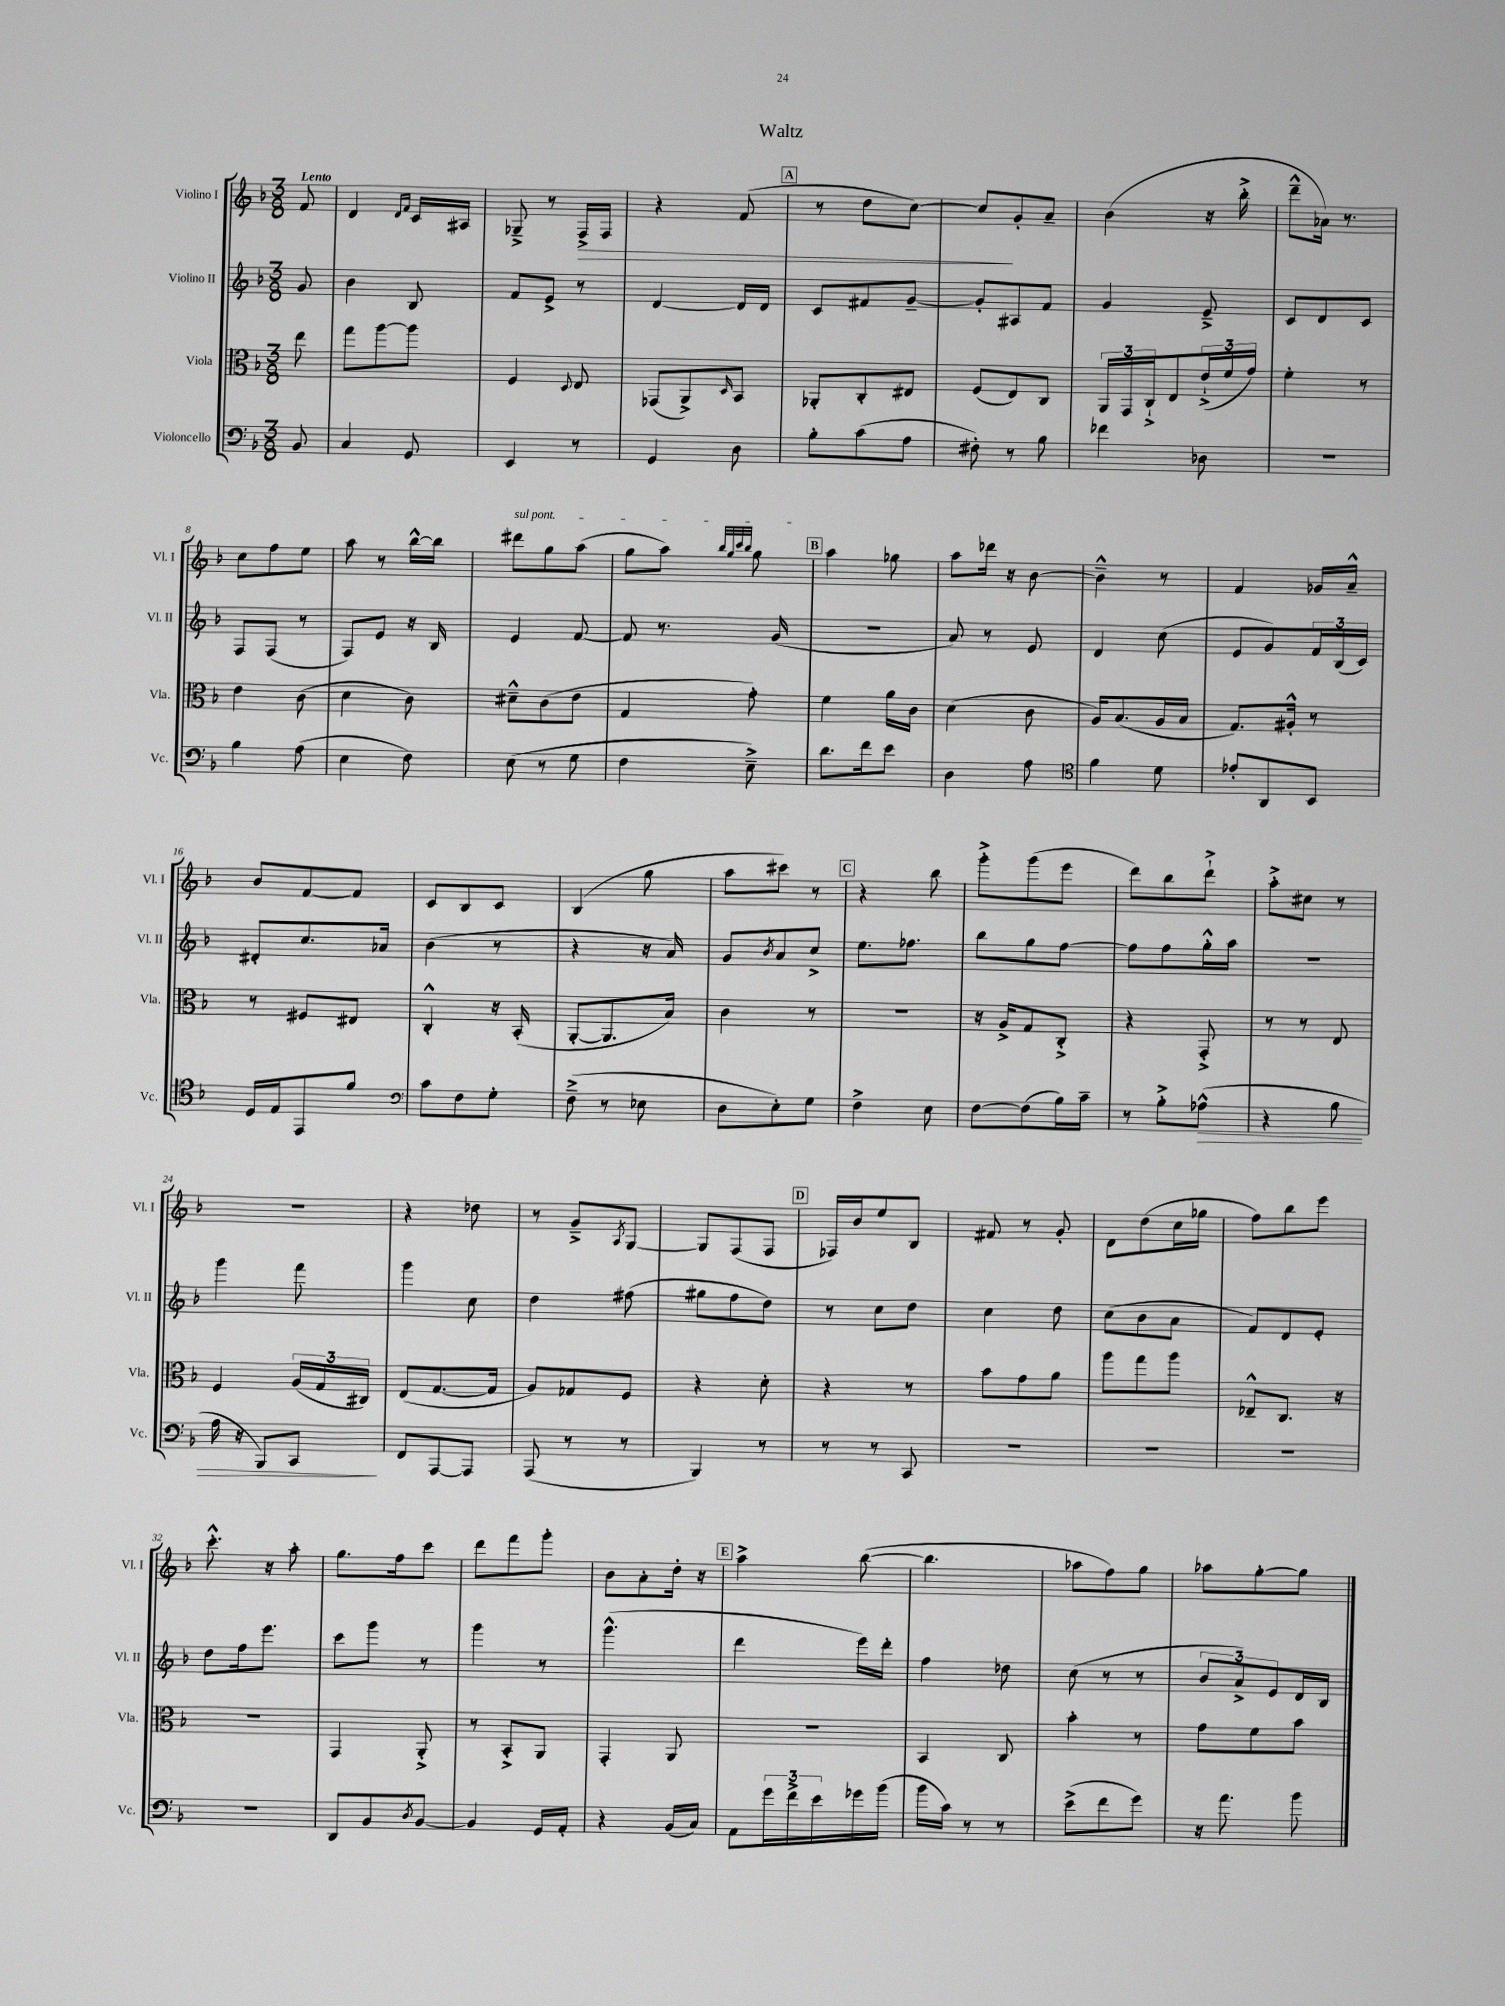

**kern	**kern	**kern	**kern
*staff4	*staff3	*staff2	*staff1
*clefF4	*clefC3	*clefG2	*clefG2
*k[b-]	*k[b-]	*k[b-]	*k[b-]
*M3/8	*M3/8	*M3/8	*M3/8
8BB-/	8ee\	8g/	8f/
=	=	=	=
4C/	8gg\L	4b-\	4d/
.	[8aa\	.	.
.	.	.	16qqd/LL
.	.	.	16qqf/JJ
8GG/	8aa\]J	8B-/	16c/LL
.	.	.	16A#/JJ
=	=	=	=
4EE/	4F/	8f/L	8G-~^/
.	.	8e^/J	8r
.	8qqD/	.	.
8r	8E/	8r	16F^/LL
.	.	.	16F/JJ
=	=	=	=
4GG/	(8GG-/L	[4d/	4r
.	8AA^/)	.	.
.	16qqD/	.	.
8D\	8BB-/J	16d/]LL	(8f/
.	.	16d/JJ	.
=	=	=	=
8B-'\L	8AA-'/L	8c/L	8r
(8c\	8C'/	8f#/	8dd\L
8A\J	8E#/J	[8g~/J	[8cc\J)
=	=	=	=
8F#'\)	(8F/L	8g'/]L	8cc/]L
8r	8E/)	8A#/	8g'/
8B-\	8C/J	8f/J	8a~/J
=	=	=	=
4f-\	24AA/LL	4g/	(4b-\
.	24GG/	.	.
.	24C`^/J	.	.
.	8E/	.	.
8D-\	(24e`^/L	8e~^/	16r
.	24f/	.	.
.	.	.	16bb-'^\
.	24g/JJ)	.	.
=	=	=	=
4.r	4f'\	8c/L	8ddd~^^\L
.	.	8d/	16a-\Jk)
.	.	.	8.r
.	8r	8c/J	.
=	=	=	=
4B-\	4e\	8F/L	8cc\L
.	.	(8F/J	8ff\
(8A\	(8c\	8r	8ee\J
=	=	=	=
4E\	4d\	8F/L)	8aa\
.	.	8e/J	8r
8F\)	8c\)	16r	[16bb-^^\LL
.	.	16B-/	16bb-\]JJ
=	=	=	=
(8E\	8d#~^^\L	4e/	8ddd#\L
8r	(8c\	.	8gg\
8G\	8e\J	[8f/	(8aa\J
=	=	=	=
4F\	4G/	8f/]	8gg\L
.	.	8.r	8aa\J)
.	.	.	32qqbb-/LLL
.	.	.	32qqgg/
.	.	.	32qqccc/
.	.	.	32qqbb-/JJJ
8E~^\)	8g'\)	.	8gg\
.	.	(16g/	.
=	=	=	=
8.d\L	4f\	4.r	4aa\
16f\k	.	.	.
8e\J	16a\LL	.	8gg-\
.	16c\JJ	.	.
=	=	=	=
4D\	(4d\	8a/)	8aa\L
.	.	8r	16ddd-\Jk
.	.	.	16r
8A\	8c\	8e/	[8b-\
=	=	=	=
*clefC4	*	*	*
4f\	16A/LK)	4d/	4b-~^^\]
.	(8.B-/	.	.
8d\	16A/L	(8cc\	8r
.	16B-/JJ	.	.
=	=	=	=
8e-'/L	8.G/L)	8e/L	4f/
8AA/	.	8g/)	.
.	16A#'^^/Jk	.	.
8BB-/J	8r	24f/L	16g-/LL
.	.	(24B-/	.
.	.	.	16a~^^/JJ
.	.	24c/JJ)	.
=	=	=	=
16D/LL	8r	8d#'/L	8b-/L
16E/J	.	.	.
8EE/	8F#/L	8.cc/	[8f/
8f/J	8E#/J	.	8f/]J
.	.	16a-/Jk	.
=	=	=	=
*clefF4	*	*	*
8c\L	4C'^^/	(4b-\	8c/L
8F\	.	.	8B-/
8G'\J	16r	8r	8c/J
.	(16BB-'/	.	.
=	=	=	=
(8F~^\	[8AA'/L	4r	(4B-/
8r	8.AA/]	.	.
8E-\	.	16r	8gg\
.	16B-/Jk)	16a/)	.
=	=	=	=
8D\L	4c\	8g/L	8aa\L
.	.	8qb-/	.
8E'\)	.	8a/	8ccc#\J)
8G\J	8r	8cc^/J	8r
=	=	=	=
4F^\	4.r	8.ee\L	4r
.	.	8.ff-\J	.
8E\	.	.	8bb-\
=	=	=	=
[8F\L	16r	8bb-\L	8ggg'^\L
.	16A^/LK	.	.
(8F\]	8G/	8gg\	(8ggg\
16B-\L)	8C'^/J	[8ff\J	8eee\J
16c~\JJ	.	.	.
=	=	=	=
8r	4r	8ff\]L	8ddd\L)
8B-'^\L	.	8ff\	8bb-\
(8A-^^\J	8GG'^/	16gg'^^\L	8ddd`^\J
.	.	16aa\JJ	.
=	=	=	=
4r	8r	4.r	8aa'^\L
.	8r	.	8cc#\J
8B-\	8E/	.	8r
=	=	=	=
16A\	4F/	4ggg\	4.r
16r	.	.	.
8BBB-/L)	.	.	.
8CC/J	(24A/LL	8fff\	.
.	24G/	.	.
.	24C#/JJ)	.	.
=	=	=	=
8FF/L	(8E/L	4ggg\	4r
[8AAA/	[8.G/	.	.
8AAA/]J	.	8cc\	8dd-\
.	16G/]Jk	.	.
=	=	=	=
(8AAA/	8A/L)	4dd\	8r
8r	8G-/	.	8g~^/L
.	.	.	8qA/
8r	8F/J	(8ff#\	[8G/J
=	=	=	=
4BBB-/)	4r	8gg#\L	8G/]L
.	.	8ff\	(8F/
8r	8d'\	8dd\J)	8F/J
=	=	=	=
8r	4r	8r	16F-/LL)
.	.	.	16b-/J
8r	.	8cc\L	8ee/
8CC/	8r	8dd\J	8B-/J
=	=	=	=
4.r	8b-\L	4cc\	8f#/
.	8g\	.	8r
.	8a\J	8dd\	8g'/
=	=	=	=
4.r	8aa\L	(8cc\L	8d\L
.	8gg\	8b-\	(8dd\
.	8aa\J	8a\J	16cc\L
.	.	.	16gg-\JJ
=	=	=	=
4.r	8E-~^^/L	8f/L)	8ff\L)
.	8.C/J	8d/	8bb-\
.	.	8e'/J	8eee\J
.	16r	.	.
=	=	=	=
4.r	4.r	8dd\L	8.ccc'^^\
.	.	16ff\k	.
.	.	8.eee\J	16r
.	.	.	8aa'\
=	=	=	=
8DD/L	4GG/	8ccc\L	8.gg\L
8BB-/	.	8ggg\J	.
.	.	.	16ff\k
8qD/	.	.	.
[8BB-/J	8AA'^/	8r	8ccc\J
=	=	=	=
4BB-/]	8r	4ggg\	8ddd\L
.	8BB-'^/L	.	8fff\
16GG/LL	8AA/J	8r	8ggg'\J
16AA'/JJ	.	.	.
=	=	=	=
4r	4GG'/	(4.ggg^^\	8b-\L
.	.	.	8a'\
(16BB-/LL	8AA/	.	16dd'\Jk
16C/JJ)	.	.	16r
=	=	=	=
8AA\L	4.r	4ddd\	4aa^\
24g\L	.	.	.
24f^\	.	.	.
24e\	.	.	.
16g-\	.	16eee\LL)	([8bb-\
(16b-\JJ	.	16ddd'\JJ	.
=	=	=	=
16b-\LL	4BB-/	4ff\	4.bb-\]
16c\JJ)	.	.	.
8r	.	.	.
8r	8C/	8dd-\	.
=	=	=	=
(8e^\L	4b-'\	(8cc\	8aa-\L
8f\	.	8r	8ff\)
8g\J)	8r	8r	8gg\J
=	=	=	=
16r	8g\L	12b-/L	8aa-\L
8.a\	.	.	.
.	.	12a^/)	.
.	8f\	.	[8gg'\
.	.	12e/	.
8b-\	8b-\J	16d/L	8gg\]J
.	.	16B-/JJ	.
==	==	==	==
*-	*-	*-	*-
